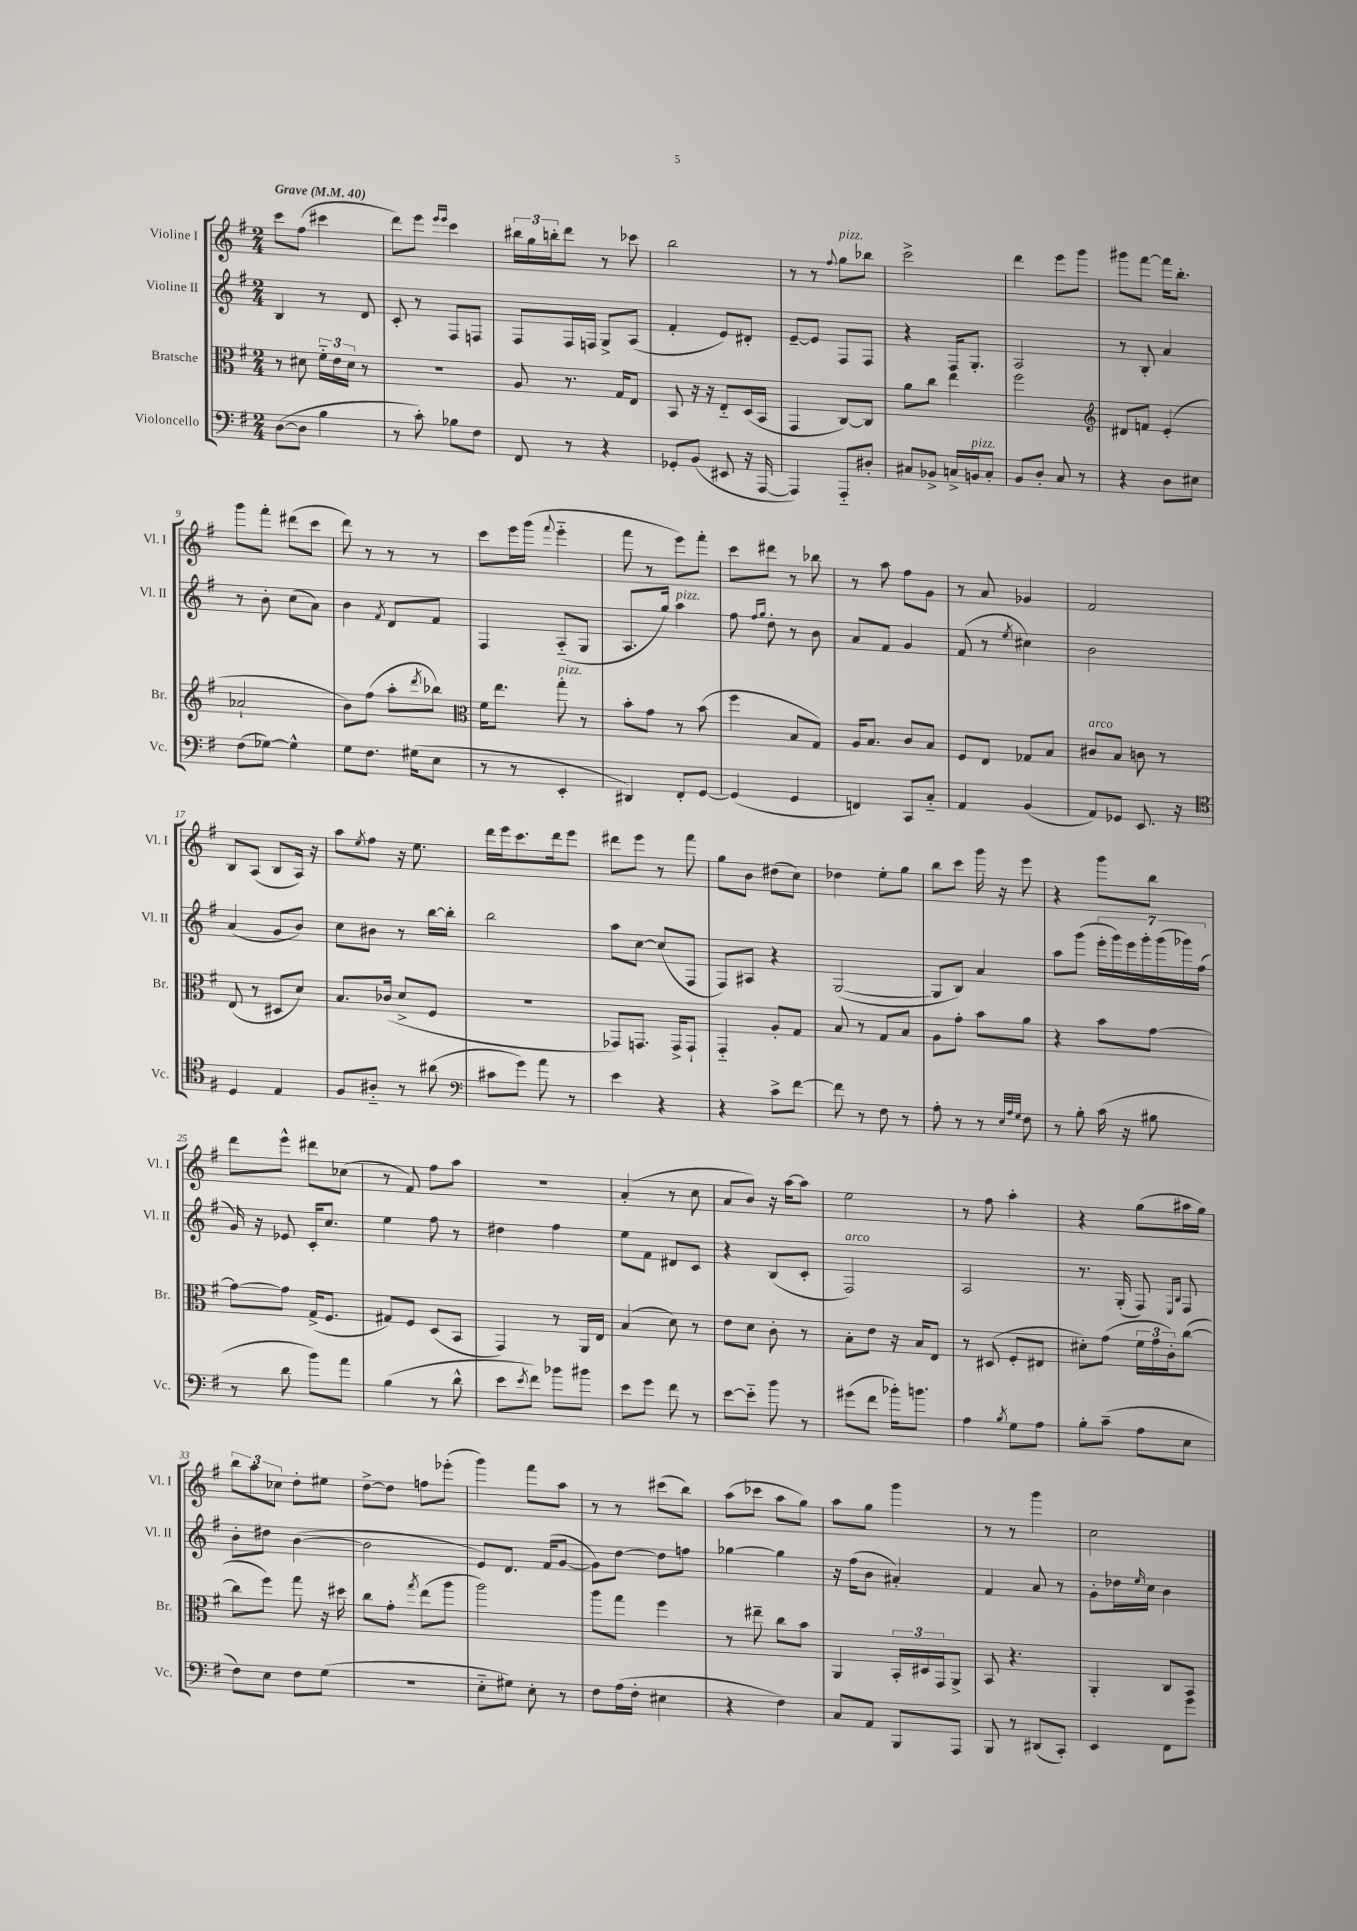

**kern	**kern	**kern	**kern
*part4	*part3	*part2	*part1
*staff4	*staff3	*staff2	*staff1
*I"Violoncello	*I"Bratsche	*I"Violine II	*I"Violine I
*I'Vc.	*I'Br.	*I'Vl. II	*I'Vl. I
*clefF4	*clefC3	*clefG2	*clefG2
*k[f#]	*k[f#]	*k[f#]	*k[f#]
*M2/4	*M2/4	*M2/4	*M2/4
*MM40	*MM40	*MM40	*MM40
=1	=1	=1	=1
!	!	!	!LO:TX:a:B:t=Grave
([8D\L	8r	4B/	8ccc\L
8D\J]	8d#X\	.	(8ff#\J
4B\	24f#\LL	8r	4ccc#X\
.	24e\	.	.
.	24d#\JJ	.	.
.	8r	8d/	.
=2	=2	=2	=2
8r	2r	8c'/	8ddd\L)
8c'\)	.	8r	8eee\J
.	.	.	16qqeee/LL
.	.	.	16qqeee/JJ
8B-X\L	.	8F#/L	4ccc\
8F#\J	.	8Fn/J	.
=3	=3	=3	=3
8FF#/	8A/	8F#/L	24bb#X\LL
.	.	.	24gg\
.	.	.	24bbn'\J
8r	8.r	16F#/L	8ddd\J
.	.	16Fn/JJ	.
4r	.	8G^/L	8r
.	16G/KL	.	.
.	8E/J	(8A/J	8ccc-X\
=4	=4	=4	=4
8GG-X'/L	8BB/	4f#'/	2bb\
(8BB/J	16r	.	.
.	16r	.	.
8EE#X/	8E/L	8e/L)	.
16r	(16D/L	8d#X'/J	.
[16AAA/	16BB/JJ	.	.
=5	=5	=5	=5
4AAA/])	4GG/	[8e~/L	8r
.	.	8e/J]	8r
.	.	.	8qqff#/
!	!	!	!LO:TX:a:i:t=pizz.
8AAA/L	[8C/L)	8F#/L	8gg\L
8D#X'/J	8C/J]	8F#/J	8bb-X\J
=6	=6	=6	=6
8C#X/L	8a\L	4r	2ccc^\
8BB-X^/J	8cc\J	.	.
16Cn^/LL	4ee\	16F#/KL	.
!LO:TX:a:i:t=pizz.	!	!	!
16BBn/J	.	8.G'/J	.
8C'/J	.	.	.
=7	=7	=7	=7
8BB/L	2ff#\	2A/	4ddd\
8D'/J	.	.	.
8C/	.	.	8eee\L
8r	.	.	8ggg\J
=8	=8	=8	=8
*	*clefG2	*	*
4r	8d#X/L	8r	8ggg#X\L
.	8fn/J	8B'/	[8fff#\J
8D\L	(4e'/	4a/	16fff#\KL]
.	.	.	8.bb'\J
8E#X\J	.	.	.
!!LO:LB:g=z
=9	=9	=9	=9
(8F#\L	2a-X`/	8r	8ggg\L
[8G-X\J)	.	8b'\	8fff#'\J
4G-^^\]	.	(8cc\L	(8ddd#X\L
.	.	8a\J)	8ccc\J
=10	=10	=10	=10
8G\L	8b\L)	4b\	8ddd\)
8.F#\J	(8ff#\J	.	8r
.	.	8qf#/	.
.	8aa'\L	8d/L	8r
(16G#X\KL	.	.	.
.	8qddd/	.	.
8E\J	8bb-X\J)	8f#/J	8r
=11	=11	=11	=11
*	*clefC3	*	*
8r	16f#\KL	4F#/	8ccc\L
.	8.ee\J	.	.
8r	.	.	16eee\L
.	.	.	(16ggg\JJ
.	.	.	8qqfff#/
!	!LO:TX:a:i:t=pizz.	!	!
4EE'/	8gg'\	(8A/L	4eee\
.	8r	8G/J	.
=12	=12	=12	=12
4DD#X/)	8b'\L	8.A/L	8fff#\
.	8g\J	.	8r
.	.	16gg/Jk)	.
!	!	!LO:TX:a:i:t=pizz.	!
8FF#'/L	8r	4aa\	8eee\L)
[8GG/J	(8b\	.	8fff#'\J
=13	=13	=13	=13
(4GG/]	4ff#\	8ff#\	8ccc\L
.	.	16qqff#/LL	.
.	.	16qqgg/JJ	.
.	.	8dd'\	8ddd#X\J
4GG/	8B/L	8r	8r
.	8G/J)	8b\	8bb-X\
=14	=14	=14	=14
4FFn/)	16A/KL	8a/L	8r
.	8.B/J	.	.
.	.	8f#/J	8aa\
8CC/L	8c/L	4g/	8ff#\L
8C/J	8B/J	.	8g\J
=15	=15	=15	=15
4AA/	8F#/L	(8f#/	8r
.	8E/J	8r	8a/
.	.	8qee/	.
(4BB/	8G-X/L	4cc#X\)	4g-X/
.	8B/J	.	.
=16	=16	=16	=16
!	!LO:TX:a:i:t=arco	!	!
8AA/L)	8c#X/L	2b\	2f#/
8GG-X/J	8B/J	.	.
8.EE/	8cn\	.	.
.	8r	.	.
16r	.	.	.
!!LO:LB:g=z
=17	=17	=17	=17
*clefC4	*	*	*
4D/	(8E/	(4a/	8B/L
.	8r	.	(8A/J
4E/	8D#X/L	8g/L	8B/L
.	8d/J)	8b/J)	16A/Jk)
.	.	.	16r
=18	=18	=18	=18
8F#/L	8.B/L	8cc\L	8aa\L
.	.	.	8qee/
8A#X/J	.	8b#X\J	8ff#\J
.	(16c-X/Jk	.	.
8r	8d^/L	8r	16r
.	.	.	8.ee\
(8a#X\	8F#/J	[16bb\LL	.
.	.	16bb'\JJ]	.
=19	=19	=19	=19
*clefF4	*	*	*
8c#X\L	2r	2bb\	16ddd\LL
.	.	.	16eee\J
8g\J)	.	.	8.ccc\
8a\	.	.	.
.	.	.	16ddd\k
8r	.	.	8eee\J
=20	=20	=20	=20
4e\	8GG-X/L)	8aa\L	8ddd#X\L
.	8.GGn/J	[8cc\J	8eee\J
4r	.	(8cc/L]	8r
.	16GG^/KL	.	.
.	8GG`/J	8F#/J	8fff#\
=21	=21	=21	=21
4r	4GG/	8F#/L)	8gg\L
.	.	8A#X/J	8b\J
8c^\L	8A'/L	4r	(8dd#X\L
[8f#\J	8G/J	.	8cc\J)
=22	=22	=22	=22
8f#\]	8B/	([2G/	4dd-X\
8r	8r	.	.
8F#\	8G/L	.	8ee'\L
8r	8B/J	.	8gg\J
=23	=23	=23	=23
8A'\	8A\L	8G/L]	8bb\L
8r	8g'\J	8B/J)	8ccc\J
8r	8b\L	4a/	16ggg\
.	.	.	16r
32qqE/LLL	.	.	.
32qqA/	.	.	.
32qqG/JJJ	.	.	.
8F#\	8a\J	.	8eee\
=24	=24	=24	=24
8r	4r	8aa\L	4r
8B'\	.	(8ggg\J	.
(16c\	8b\L	28eee'\LL	8ggg\L
.	.	28ggg\)	.
16r	.	.	.
.	.	28eee\	.
.	.	28ggg'\	.
8B#X\	[8g\J	.	8bb\J
.	.	(28ggg\	.
.	.	28ggg-X\)	.
.	.	(28ff#\JJ	.
!!LO:LB:g=z
=25	=25	=25	=25
8r	8g\L_	16g/)	8ddd\L
.	.	16r	.
8d\	8g\J]	8e-X/	8eee^^\J
8b\L)	(16G^/KL	16c'/KL	8ddd#X\L
.	8.F#/J	8.cc/J	.
8a\J	.	.	(8cc-X\J
=26	=26	=26	=26
(4B\	8G#X/L)	4ee\	8r
.	8F#/J	.	8f#/)
8r	(8D/L	8ff#\	8ff#\L
8d^^\	8BB/J	8r	8aa\J
=27	=27	=27	=27
8e\L	4GG/)	4dd#X\	2r
8qe/	.	.	.
8f#\J)	.	.	.
8b-X\L	8r	4ff#\	.
8b#X\J	16AA/LL	.	.
.	16E/JJ	.	.
=28	=28	=28	=28
8e\L	(4B/	8ee\L	(4a'/
8g\J	.	8f#\J	.
8f#\	8d\)	8d#X/L	8r
8r	8r	8c/J	8cc\
=29	=29	=29	=29
[8e\L	8e\L	4r	8a/L
8e\J]	8d\J	.	8b/J)
8b\	8c'\	(8B/L	16r
.	.	.	[16aa\KL
8r	8r	8c'/J	8aa\J]
=30	=30	=30	=30
!	!	!LO:TX:a:i:t=arco	!
(8g#X\L	8B'\L	2F#/)	2ee\
8f#\J	8e\J	.	.
16b-X'\KL)	16r	.	.
8.bn\J	16B/KL	.	.
.	8E/J	.	.
=31	=31	=31	=31
4A\	8r	2A/	8r
.	(8D#X/	.	8ff#\
8qB/	.	.	.
8G\L	8F#'/L	.	4aa'\
8A\J	8E#X/J	.	.
=32	=32	=32	=32
8B'\L	8d#X'\L)	8.r	4r
(8c~\J	(8g\J	.	.
.	.	(16G'/	.
8A\L	24f#\LL	8F#/)	(8gg\L
.	24g\	.	.
.	24c'\J)	.	.
.	.	16qqE/LL	.
.	.	16qqB/JJ	.
8E\J	([8cc\J	8F#/	16aa#X\L
.	.	.	16gg\JJ)
!!LO:LB:g=z
=33	=33	=33	=33
8F#\L)	8cc\L]	8b'\L	12bb\L
.	.	.	12aa\
8E\J	8ff#\J)	8dd#X\J	.
.	.	.	12cc-X\J
8F#\L	8gg\	([4b\	8dd'\L
(8G\J	16r	.	8ee#X\J
.	16dd#X\	.	.
=34	=34	=34	=34
2r	8cc\L	2b\]	[8dd^\L
.	8g'\J	.	8dd\J]
.	8qgg/	.	.
.	(8ee\L	.	8ffn\L
.	8aa\J	.	(8eee-X'\J
=35	=35	=35	=35
8E\L	2aa\)	8e/L)	4ggg\)
8G#X\J)	.	8.d/J	.
8E'\	.	.	8fff#\L
.	.	(16f#/KL	.
8r	.	[8g/J	8aa\J
=36	=36	=36	=36
8F#\L	8aa\L	8g\L])	8r
(16A\L	8gg\J	[8dd\J	8r
16F#'\JJ	.	.	.
4E#X\	4ff#\	8dd\L]	(8ccc#X\L
.	.	8ffn\J	8bb\J)
=37	=37	=37	=37
4r	8r	[4gg-X\	(8aa\L
.	8ee#X~\	.	8ccc-X\J
4F#\)	8cc\L	4gg-\]	8aa\L
.	8b\J	.	8gg\J)
=38	=38	=38	=38
8C/L	4AA/	16r	8aa\L
.	.	(16ff#\KL	.
8AA/J	.	8b\J	8gg\J
8BBB/L	24BB'/LL	4a#X'/)	4ggg\
.	24D#X/	.	.
.	24GG/J	.	.
8AAA/J	8AA^/J	.	.
=39	=39	=39	=39
8BBB/	8BB/	4f#/	8r
8r	4.r	.	8r
(8DD#X/L	.	8a/	4ggg\
8CC'/J)	.	8r	.
=40	=40	=40	=40
4EE/	4AA'/	8g'\L	2cc\
.	.	16dd-X\L	.
.	.	16qqee/	.
.	.	16cc\JJ	.
8FF#\L	8C/L	4b\	.
8g\J	8BB/J	.	.
==	==	==	==
*-	*-	*-	*-
